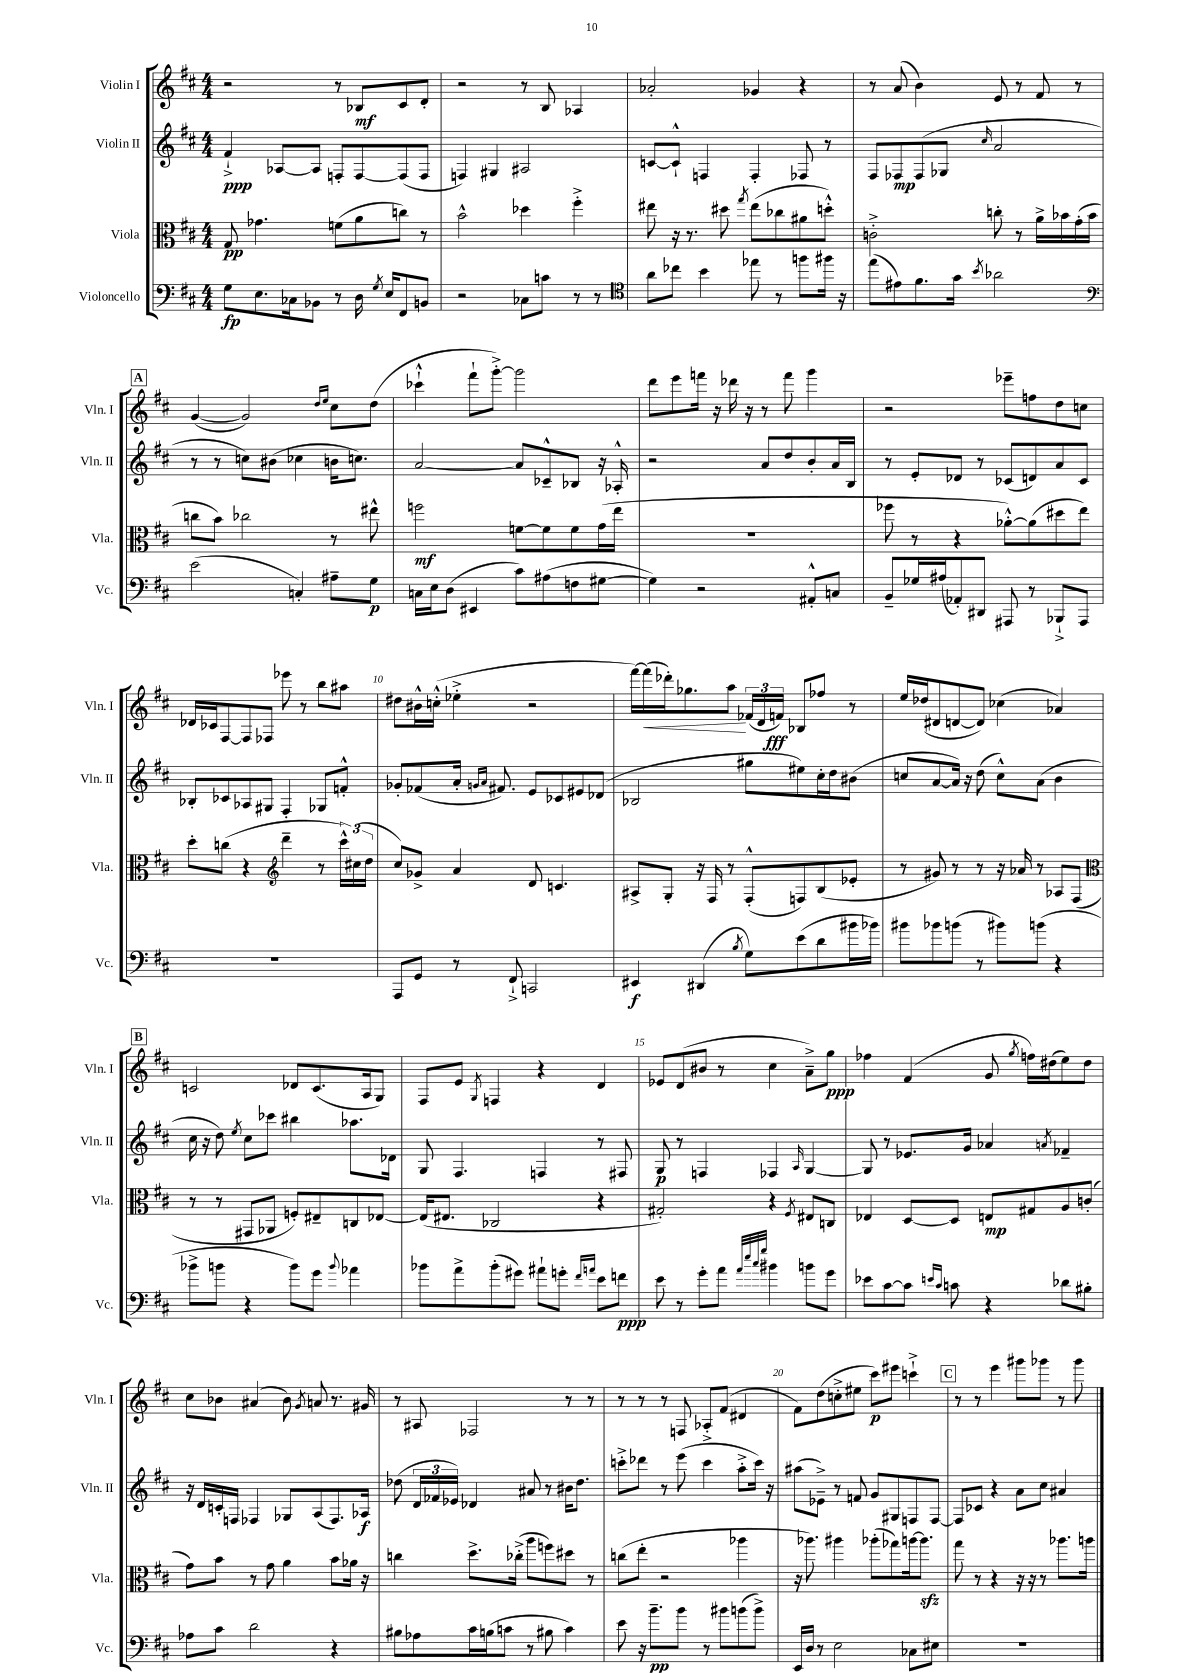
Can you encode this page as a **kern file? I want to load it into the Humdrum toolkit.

**kern	**kern	**kern	**kern
*staff4	*staff3	*staff2	*staff1
*clefF4	*clefC3	*clefG2	*clefG2
*k[f#c#]	*k[f#c#]	*k[f#c#]	*k[f#c#]
*M4/4	*M4/4	*M4/4	*M4/4
8G	8G	4f#`^	2r
8.E	4.g-	.	.
.	.	[8A-	.
16C-	.	.	.
8BB-	.	8A-]	.
8r	(8f	8F'	8r
16D	8a	[8F	8B-
8qG	.	.	.
16E	.	.	.
8FF#	8cc)	(8F]	8c#
8BB	8r	8F	8d'
=	=	=	=
2r	2b^^	4F)	2r
.	.	4G#	.
8C-	4dd-	2A#	8r
8c	.	.	8B
8r	4ff#'^	.	4A-
8r	.	.	.
=	=	=	=
*clefC4	*	*	*
8a	8ee#	[8c	2a-'
8cc-	16r	8c`^^]	.
.	8.r	.	.
4b	.	4F	.
.	8dd#	.	.
.	8qgg	.	.
8ee-	(8ee#	4F'	4g-
8r	8cc-	.	.
8ff	8a#	8F-	4r
16ff#	8dd'^^)	8r	.
16r	.	.	.
=	=	=	=
(8ee	2c'^	8F#	8r
8e#)	.	8F-	(8a
8.f#	.	(8F-	4b)
.	.	8G-	.
16g	.	.	.
8qb	.	16qqcc#	.
2a-	8cc'	2a	8e
.	8r	.	8r
.	16a^	.	8f#
.	16b-	.	.
.	(16g'	.	8r
.	16b-	.	.
=	=	=	=
*clefF4	*	*	*
(2e	8cc	8r	([4g
.	8b)	8r	.
.	2cc-	8cc)	2g])
.	.	(8b#	.
4C')	.	4cc-	.
.	.	.	16qqdd
.	.	.	16qqee
8A#~	8r	16b	8cc#
.	.	8.cc)	.
8G	8ee#^^	.	(8dd
=	=	=	=
16C	2ff	[2a	4ccc-`^^
16E	.	.	.
(8D	.	.	.
4EE#	.	.	8fff#`
.	.	.	[8ggg'^)
8c#)	[8f	8a]	2ggg]
(8A#	8f]	8c-~^^	.
8F	8f	8B-	.
[8G#	(16g	16r	.
.	16ee	16A-'^^	.
=	=	=	=
4G#])	1r	2r	8ddd
.	.	.	8eee
2r	.	.	16fff
.	.	.	16r
.	.	.	16ddd-
.	.	.	16r
.	.	8a	8r
.	.	8dd	8fff
8AA#'^^	.	8b'	4ggg
8C	.	16a	.
.	.	16B	.
=	=	=	=
8BB~	8ff-	8r	2r
16G-	8r	8e'	.
(16A#	.	.	.
8AA-')	4r	8d-	.
8DD#	.	8r	.
8AAA#	[8a-'^^)	(8c-	8eee-~
8r	(8a-]	8d)	8ff
8BBB-`^	8dd#	8a	8dd
8AAA#	8ee)	8c-	8cc
=	=	=	=
1r	8dd'	8B-'	16d-
.	.	.	16c-
.	(8cc	8c-	[8F#
.	4r	8A-	8F#]
.	.	8G#	8F-
*	*clefG2	*	*
.	4ddd~	4F#'	8eee-
.	.	.	8r
.	8r	8G-	8bb
.	24ccc#^^)	8f'^^	8aa#
.	(24cc#	.	.
.	24dd	.	.
=	=	=	=
8AAA	8cc#)	8g-'	8dd#
8GG	8g-^	(8f-	16b#^^
.	.	.	(16cc'^^
8r	4a	16a'	4ee-'^
.	.	16qqg	.
.	.	16qqa	.
.	.	8.f#)	.
8FF#`^	.	.	.
2CC	8d	8e	2r
.	4.c	8c-	.
.	.	8e#	.
.	.	(8d-	.
=	=	=	=
4EE#	8A#^	2B-	[16fff#)
.	.	.	(16fff#]
.	8G'	.	16ddd-')
.	.	.	8.gg-
(4DD#	16r	.	.
.	16F#	.	.
.	8r	.	8aa
8qB	.	.	.
8G)	(8F#'^^	8gg#	(24f-
.	.	.	24d
.	.	.	24f)
(8e	8F)	8ee#)	8B-
8d	(8B	16cc#'	8ff-
.	.	16dd	.
16b#	8e-'	(8b#	8r
16b-)	.	.	.
=	=	=	=
8b#	8r	8cc	16ee
.	.	.	(16dd-
8b-	8g#)	[8a	8d#
(8b	8r	16a])	[8d
.	.	16r	.
8r	8r	(8dd	8d])
8b#)	16r	8cc^^)	(4cc-
.	16a-	.	.
(8b	8r	(8a	.
4r	8A-	4b	4a-)
.	(8F#	.	.
=	=	=	=
*	*clefC3	*	*
8b-^	8r	16cc#	2c
.	.	16r	.
8b	8r	8dd)	.
.	.	8qee	.
4r	8GG#	8cc#	.
.	8AA-	8ccc-	.
8b)	8F')	4bb#	8d-
8g	8E#~	.	(8.c
8qqb	.	.	.
4a-	8C	8.aa-	.
.	.	.	16A
.	[8E-	.	8G)
.	.	16d-	.
=	=	=	=
8b-	(16E-]	8G	8F#
.	8.E#	.	.
8a^	.	4.F#	8e
.	.	.	8qG
(8b-'	2C-	.	4F
8g#)	.	.	.
8a#`	.	4F	4r
8g'	.	.	.
16qqf#	.	.	.
16qqa	.	.	.
8e	4r	8r	4d
8f	.	8F#	.
=	=	=	=
8e	2G#')	8G	8e-
8r	.	8r	(8d
8g'	.	4F	8b#
8a	.	.	8r
32qqa	.	.	.
32qqee	.	.	.
32qqcc#	.	.	.
32qqgg	.	.	.
4b#	4r	4F-	4cc#
.	8qF#	16qqA	.
8b	8E#	[4G	8a~^)
8g	8C	.	8gg
=	=	=	=
8e-	4E-	8G]	4ff-
[8c#	.	8r	.
8c#]	[8D	8.e-	(4f#
16qqe	.	.	.
16qqc#	.	.	.
8c	8D]	.	.
.	.	16g	.
4r	8E	4a-	8g
.	.	.	8qgg
.	8G#	.	16ff)
.	.	.	(16dd#
.	.	8qa	.
8d-	8A	4f-~	8ee)
8B#'	(8c'	.	8dd#
=	=	=	=
8A-	8g)	16r	8cc#
.	.	16d	.
8c#	8b	16c'	8b-
.	.	16F	.
2d	8r	4F-	(4a#
.	8g	.	.
.	4a	8G-	8b-)
.	.	.	8qg
.	.	(8A	8a
4r	8b	8.F-)	8.r
.	16a-	.	.
.	16r	16A-	16g#
=	=	=	=
8B#	4cc	(8dd-	8r
8A-	.	24d	8A#
.	.	24f-	.
.	.	24e-)	.
16c#	8.dd^	4d-	2F-
(16B	.	.	.
8c	.	.	.
.	(16cc-'^	.	.
8r	8aa	8a#	.
8B#	8ff)	8r	.
4c)	8dd#	16b#	8r
.	.	8.dd-	.
.	8r	.	8r
=	=	=	=
8e	(8cc	8ccc'^	8r
16r	8ee'	8ddd-	8r
8.b~	.	.	.
.	2r	8r	8r
8b	.	(8eee	8F
8r	.	4ccc	8A-'^
8b#	.	.	(8f#
(8b	4aa-	8aa'^	4d#
8b^)	.	16ccc)	.
.	.	16r	.
=	=	=	=
16EE	16r	(8aa#	8f#)
16D	8.aa-)	.	.
8r	.	8e-~^)	(8dd
2E	4aa#	8r	8cc'^
.	.	8f	8ee#
.	(8aa-'	8g	8ccc#)
.	8gg-)	8G#	8eee#
8C-	[16aa	8F	4ccc`^
.	8.aa]	.	.
8E#	.	[8F	.
=	=	=	=
1r	8gg	8F]	8r
.	8r	8c-	8r
.	4r	4r	4eee
.	16r	8a	8ggg#
.	16r	.	.
.	8r	8cc#	8ggg-
.	8.aa-	4a#	8r
.	.	.	8ggg-
.	16aa	.	.
==	==	==	==
*-	*-	*-	*-
